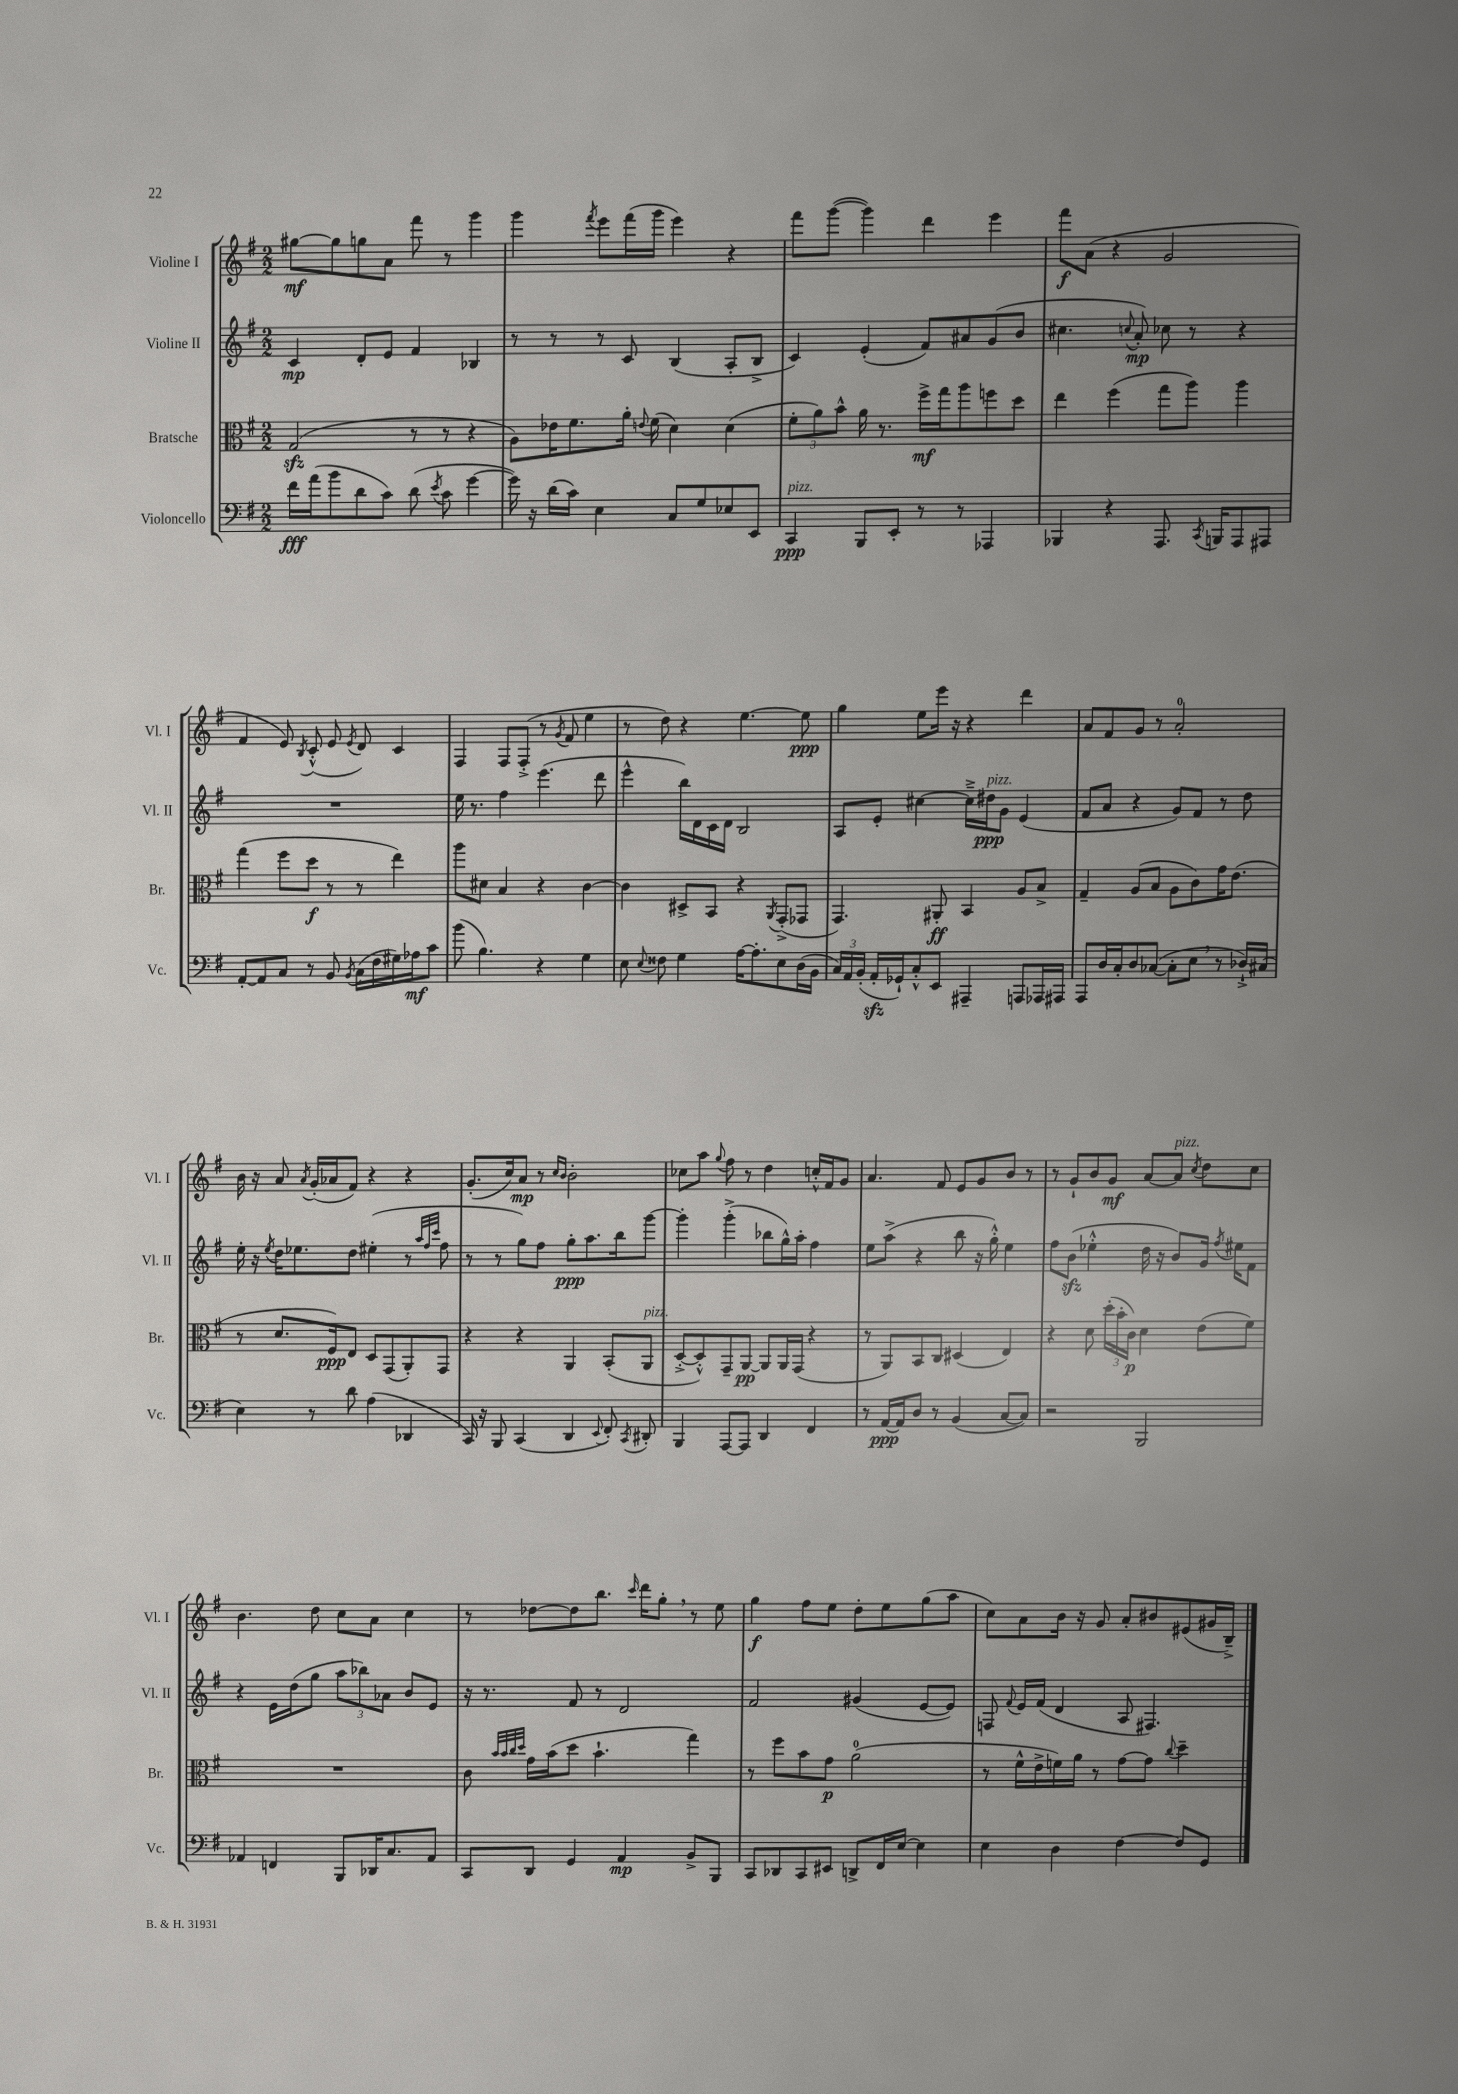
<<
\new StaffGroup <<
\new Staff = "s0" \with { instrumentName = "Violine I" shortInstrumentName = "Vl. I" } {
    \clef treble \key g \major \numericTimeSignature \time 2/2
    \autoBeamOff gis''8[~\mf gis''8 g''8 a'8] fis'''8 r8 g'''4 |
    g'''4 \acciaccatura { fis'''8 } e'''8[ fis'''16( g'''16] e'''4) r4 |
    fis'''8[ g'''8]~( g'''4) d'''4 e'''4 |
    fis'''8[\f a'8]( r4 g'2 |
    fis'4 e'8) \acciaccatura { b8 } c'8-.-^( e'8 \acciaccatura { e'8 } d'8) c'4 |
    fis4 fis8[ fis8]-.->( r8 \acciaccatura { g'8 } fis'8 e''4 |
    r8 d''8) r4 e''4.~ e''8\ppp |
    g''4 e''8[ e'''16] r16 r4 d'''4 |
    a'8[ fis'8 g'8] r8 a'2-0-. |
    b'16 r16 a'8 \acciaccatura { a'8 } g'16[-.( aes'16 fis'8]) r4 r4 |
    g'8.[-.( c''16) a'8]\mp r8 \grace { c''16[ b'16] } b'2-. |
    ces''8[ a''8] \appoggiatura { g''8 } fis''8 r8 d''4 c''16[-.-^ fis'16 g'8] |
    a'4. fis'8 e'8[ g'8 b'8] r8 |
    r8 g'8[-! b'8 g'8]\mf a'8[~ a'8]^\markup { \italic "pizz." } \acciaccatura { c''8 } d''8[ c''8] |
    b'4. d''8 c''8[ a'8] c''4 |
    r8 des''8[~ des''8 b''8.] \grace { c'''16 } d'''16[ g''8]-. \breathe r8 e''8 |
    g''4\f fis''8[ e''8] d''8[-. e''8 g''8( a''8] |
    c''8[) a'8 b'16] r16 g'8 a'8[-. bis'8 eis'8( gis'16 b16]--->) \bar "|." |
}
\new Staff = "s1" \with { instrumentName = "Violine II" shortInstrumentName = "Vl. II" } {
    \clef treble \key g \major \numericTimeSignature \time 2/2
    \autoBeamOff c'4\mp d'8[-. e'8] fis'4 bes4 |
    r8 r8 r8 c'8 b4( a8[-. b8]-> |
    c'4) e'4-.( fis'8[) ais'8 g'8( b'8] |
    cis''4. \appoggiatura { c''8 } a'8-.\mp) ces''8 r8 r4 |
    R1 |
    e''16 r8. fis''4 e'''4.( d'''8 |
    e'''4-^ b''16[) d'16 c'16 d'16] b2 |
    a8[ e'8]-. cis''4~ cis''16[---> dis''16\ppp^\markup { \italic "pizz." } g'8] e'4( |
    fis'8[ a'8] r4 g'8[) fis'8] r8 d''8 |
    e''16-. r16 \acciaccatura { e''8 } d''16[ ees''8. d''8] eis''4-.( r8 \grace { a''32[ fis''32 c'''32] } fis''8 |
    r8 r8 g''8[) fis''8] g''8[-.\ppp a''8. b''16 g'''8]~ |
    g'''4-. g'''4-.->( bes''8[ g''16-^) a''16]-. fis''4 |
    e''8[ a''8]->( r4 b''8 r16 g''16-.-^) e''4 |
    fis''8[ b'8]\sfz( ees''4-.-^ d''16 r16 b'8[) g'16] \acciaccatura { fis''8 } eis''16[ fis'8] |
    r4 e'16[ d''16( g''8] \tuplet 3/2 { a''8[ bes''8) aes'8] } b'8[ e'8] |
    r16 r8. fis'8 r8 d'2 |
    fis'2 gis'4( e'8[~ e'8]) |
    f8 \appoggiatura { fis'8 } e'16[ fis'16]( d'4 a8 fis4.) \bar "|." |
}
\new Staff = "s2" \with { instrumentName = "Bratsche" shortInstrumentName = "Br." } {
    \clef alto \key g \major \numericTimeSignature \time 2/2
    \autoBeamOff g2\sfz( r8 r8 r4 |
    a8[) ees'16 fis'8. a'16]-. \appoggiatura { e'8 } fis'16( d'4) d'4( |
    \tuplet 3/2 { fis'8[-. a'8) b'8]-^ } a'16 r8. fis''16[->\mf g''16 a''8 f''8 d''8] |
    e''4 fis''4( g''8[ a''8]) a''4 |
    g''4( fis''8[ d''8]\f r8 r8 e''4) |
    a''8[ dis'8] b4 r4 c'4~ |
    c'4 dis8[-> b,8] r4 \acciaccatura { a,8 } g,8[-.->( ges,8] |
    g,4.) ais,8-.\ff b,4 a8[ b8]-> |
    g4-- a8[( b8] a8[ c'8) g'16 e'8.]( |
    r8 d'8.[ fis16\ppp) e8] d8[ g,8( a,8-.) g,8] |
    r4 r4 a,4 b,8[-.( a,8]^\markup { \italic "pizz." } |
    d8[~-.-> d8-.-^) g,8-- a,8]~\pp a,8[ a,16 g,16]( r4 |
    r8 a,8[) b,8 c8] dis4( e4) |
    r4 d'8 \tuplet 3/2 { d''16[-.( b'16-. c'16]\p) } d'4 e'8[( fis'8]) |
    R1 |
    c'8 \grace { b'32[ b'32 c''32 d''32] } g'16[ b'16( d''8] b'4.-! g''4) |
    r8 fis''8[ b'8 g'8]\p a'2-0( |
    r8 fis'16[-^ e'16-> f'16) a'16] r8 g'8[~ g'8] \appoggiatura { c''8 } d''4-- \bar "|." |
}
\new Staff = "s3" \with { instrumentName = "Violoncello" shortInstrumentName = "Vc." } {
    \clef bass \key g \major \numericTimeSignature \time 2/2
    \autoBeamOff fis'16[\fff a'16( b'8 d'8 c'8]) d'8( \acciaccatura { e'8 } c'8 g'4~ |
    g'16) r16 d'16[( c'16]) e4 c8[ g8 ees8 e,8] |
    c,4\ppp^\markup { \italic "pizz." } b,,8[ e,8]-. r8 r8 aes,,4 |
    bes,,4 r4 a,,8. \acciaccatura { c,8 } b,,16[ a,,8 ais,,8] |
    a,8[~-. a,8 c8] r8 b,8 \acciaccatura { b,8 } c16[( fis16 gis16) aes16\mf c'8] |
    b'8( b4.) r4 g4 |
    e8 \appoggiatura { e8 } fisis8 g4 a16[~ a8.-. e8 d16( b,16] |
    \tuplet 3/2 { c16[) a,16 b,16]-.( } a,16[-.\sfz ges,16-!) c8-.-^ e,8] ais,,4-- a,,8[ aes,,16 ais,,16] |
    a,,8[ d16 c16-. d8 ces8]~( ces8[-. e8] \breathe r8 des16[-!->) cis16]( |
    e4) r8 d'8 a4( des,4 |
    c,16) r16 b,,8 c,4( d,4 \appoggiatura { e,8 } fis,8-.) \acciaccatura { c,8 } dis,8-. |
    b,,4 a,,8[~ a,,8] d,4 fis,4 |
    r8 a,16[~\ppp a,16 d8] r8 b,4( c8[~ c8]) |
    r2 b,,2 |
    aes,4 f,4 b,,8[ des,16 c8. aes,8] |
    c,8[ d,8] g,4 a,4\mp b,8[-> b,,8] |
    c,8[ des,8 c,8 eis,8] d,8[-> fis,16 e16]~ e4 |
    e4 d4 fis4~ fis8[ g,8] \bar "|." |
}
>>
>>
\layout { \context { \Score \remove "Bar_number_engraver" } }
